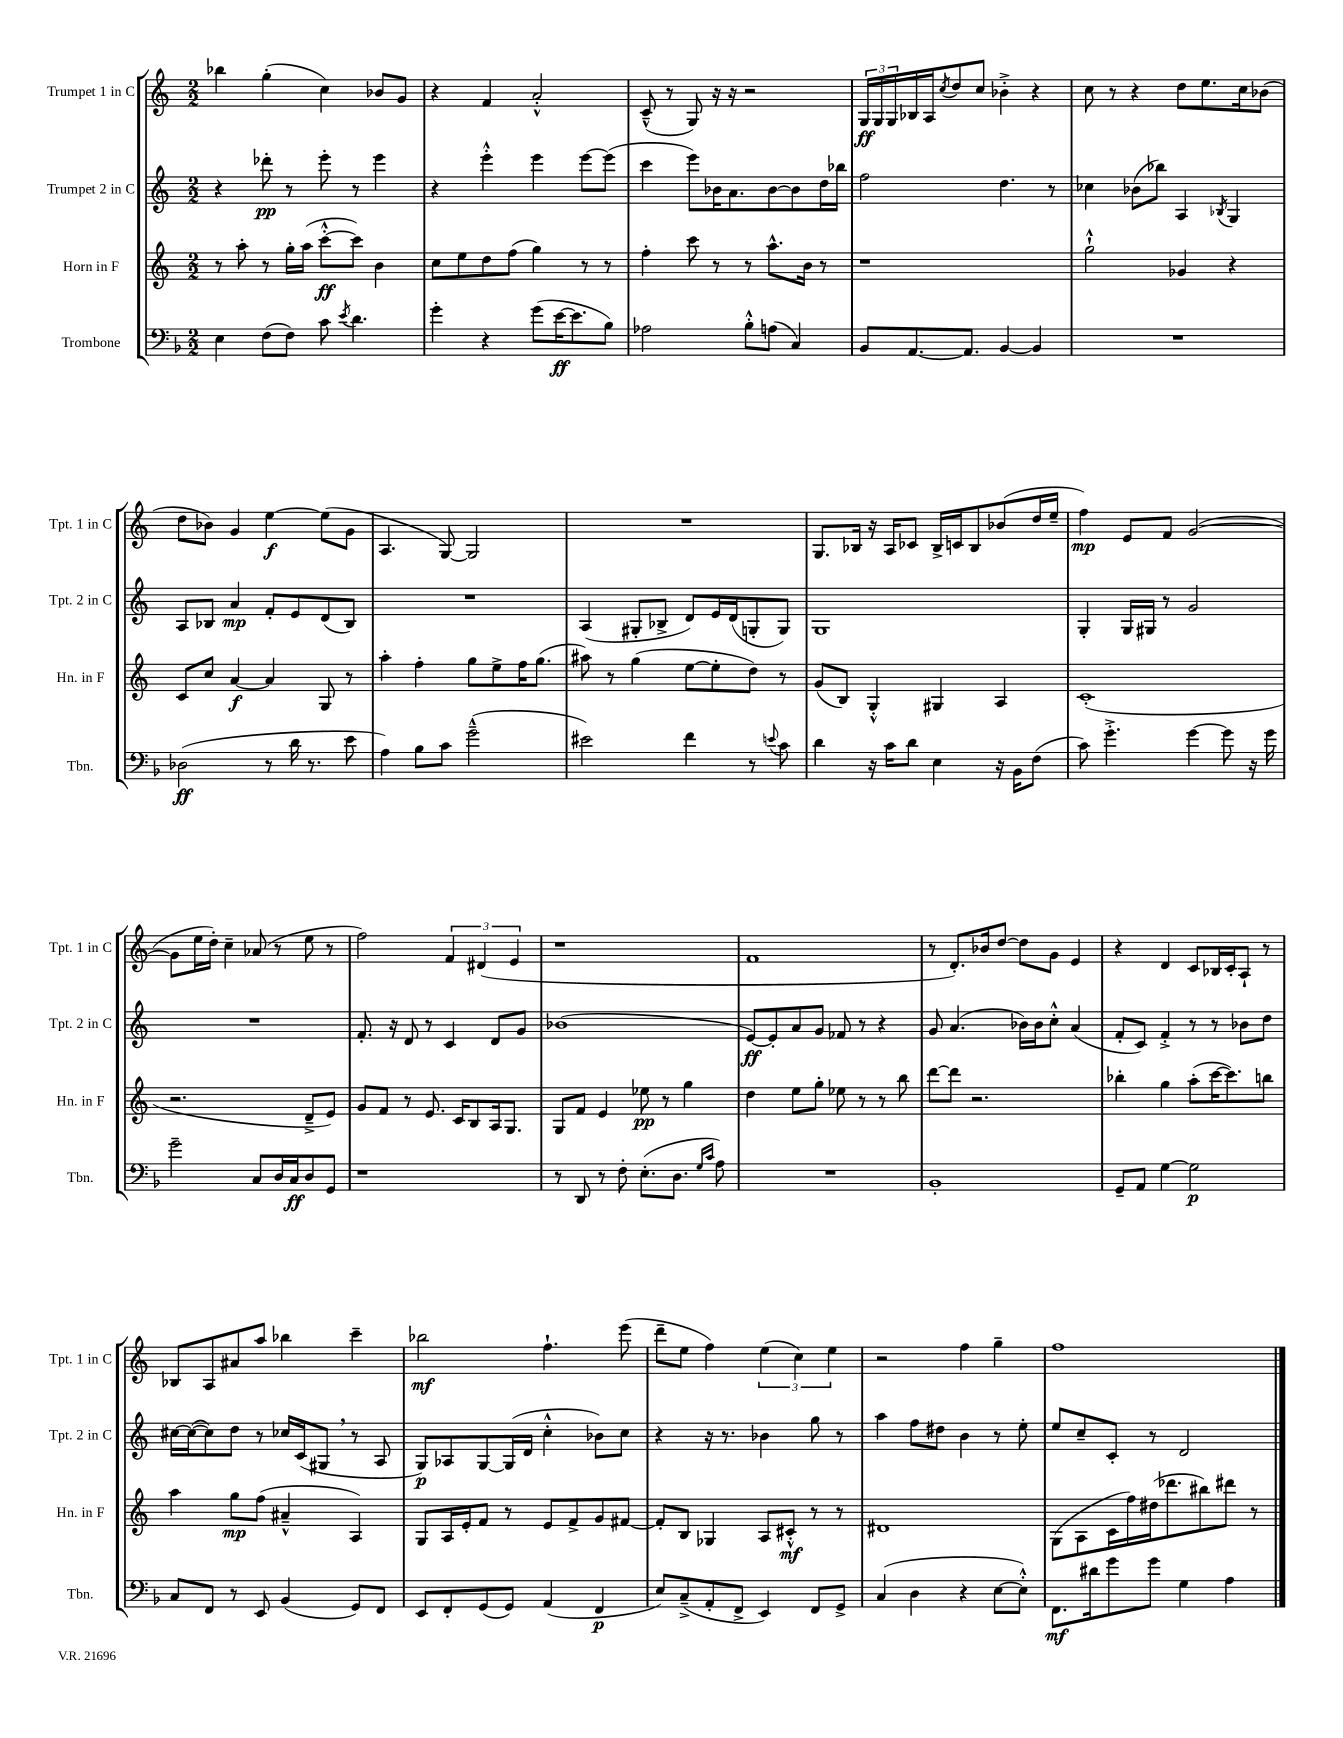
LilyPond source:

<<
\new StaffGroup <<
\new Staff = "s0" \with { instrumentName = "Trumpet 1 in C" shortInstrumentName = "Tpt. 1 in C" } {
    \clef treble \key c \major \numericTimeSignature \time 2/2
    bes''4 g''4-.( c''4) bes'8 g'8 |
    r4 f'4 a'2-.-^ |
    c'8---^( r8 g8) r16 r16 r2 |
    \tuplet 3/2 { g16\ff g16 g16 } bes16 a16 \acciaccatura { c''8 } d''8 c''8 bes'4-.-> r4 |
    c''8 r8 r4 d''8 e''8. c''16 bes'8( |
    d''8 bes'8) g'4 e''4~\f e''8( g'8 |
    a4. g8~) g2 |
    R1 |
    g8. bes16 r16 a16 ces'8 bes16-> c'16 bes8 bes'8( d''16 e''16-- |
    f''4\mp) e'8 f'8 g'2~( |
    g'8 e''16 d''16-.) c''4-- aes'8( r8 e''8 r8 |
    f''2) \tuplet 3/2 { f'4 dis'4( e'4 } |
    r1 |
    f'1 |
    r8 d'8.-.) bes'16 d''8~ d''8 g'8 e'4 |
    r4 d'4 c'8 bes16 c'16-. a8-! r8 |
    bes8 a8 ais'8 a''8 bes''4 c'''4-- |
    bes''2\mf f''4.-! e'''8( |
    d'''8-- e''8 f''4) \tuplet 3/2 { e''4( c''4) e''4 } |
    r2 f''4 g''4-- |
    f''1 \bar "|." |
}
\new Staff = "s1" \with { instrumentName = "Trumpet 2 in C" shortInstrumentName = "Tpt. 2 in C" } {
    \clef treble \key c \major \numericTimeSignature \time 2/2
    r4 des'''8-.\pp r8 e'''8-. r8 e'''4 |
    r4 e'''4-.-^ e'''4 e'''8~ e'''8( |
    c'''4 e'''8) bes'16 a'8. bes'8~ bes'8 d''16 bes''16 |
    f''2 d''4. r8 |
    ces''4 bes'8( bes''8) a4 \acciaccatura { bes8 } g4 |
    a8 bes8 a'4\mp f'8-. e'8 d'8( bes8) |
    R1 |
    a4( gis8-. bes8-> d'8) e'16 d'16( g8-. g8) |
    g1 |
    g4-. g16 gis16 r8 g'2 |
    R1 |
    f'8.-. r16 d'8 r8 c'4 d'8 g'8 |
    bes'1( |
    e'8~\ff) e'8-. a'8 g'8 fes'8 r8 r4 |
    g'8 a'4.( bes'16) bes'16 c''8-.-^ a'4( |
    f'8-. c'8) f'4-.-> r8 r8 bes'8 d''8 |
    cis''16~ cis''16~( cis''8) d''8 r8 ces''16 c'16( gis8 \breathe r8 a8 |
    g8\p) aes8 g8~ g16( d'16 c''4-.-^ bes'8) c''8 |
    r4 r16 r8. bes'4 g''8 r8 |
    a''4 f''8 dis''8 b'4 r8 e''8-. |
    e''8 c''8-- c'8-. r8 d'2 \bar "|." |
}
\new Staff = "s2" \with { instrumentName = "Horn in F" shortInstrumentName = "Hn. in F" } {
    \clef treble \key c \major \numericTimeSignature \time 2/2
    r8 a''8-. r8 g''16-. a''16( c'''8~-.-^\ff c'''8) b'4 |
    c''8 e''8 d''8 f''8( g''4) r8 r8 |
    f''4-. c'''8 r8 r8 a''8.-^ b'16 r8 |
    r1 |
    g''2-!-^ ges'4 r4 |
    c'8 c''8 a'4~\f a'4 g8 r8 |
    a''4-. f''4-. g''8 e''8-> f''16 g''8.( |
    ais''8) r8 g''4( e''8~ e''8-. d''8) r8 |
    g'8( b8) g4-.-^ gis4 a4 |
    c'1-.( |
    r2. d'8---> e'8) |
    g'8 f'8 r8 e'8. c'16 b8 a16 g8. |
    g8 f'8 e'4 ees''8\pp r8 g''4 |
    d''4 e''8 g''8-. ees''8 r8 r8 b''8 |
    d'''8~ d'''8 r2. |
    bes''4-. g''4 a''8-.( c'''16~ c'''8.) b''8 |
    a''4 g''8\mp f''8( ais'4---^ a4) |
    g8 a16 e'16-. f'8 r8 e'8 f'8-> g'8 fis'8~ |
    fis'8-. b8 ges4 a8 cis'8-.-^\mf r8 r8 |
    dis'1 |
    g8( a8 c'16 f''16) dis''16( des'''8. bis''8) dis'''8 r8 \bar "|." |
}
\new Staff = "s3" \with { instrumentName = "Trombone" shortInstrumentName = "Tbn." } {
    \clef bass \key f \major \numericTimeSignature \time 2/2
    e4 f8( f8) c'8 \acciaccatura { e'8 } d'4. |
    g'4-. r4 g'8( e'16~\ff e'8. bes8) |
    aes2 bes8-.-^ a8( c4) |
    bes,8 a,8.~ a,8. bes,4~ bes,4 |
    R1 |
    des2\ff( r8 d'16 r8. e'8 |
    a4) bes8 c'8 g'2---^( |
    eis'2) f'4 r8 \appoggiatura { e'8 } c'8 |
    d'4 r16 c'16 d'8 e4 r16 bes,16 f8( |
    c'8) g'4.-.-> g'4~ g'8 r16 g'16 |
    g'2-- c8 d16 c16\ff d8 g,8 |
    r1 |
    r8 d,8 r8 f8-. e8.-.( d8. \grace { g16 c'16 } a8) |
    R1 |
    bes,1-. |
    g,8-- a,8 g4~ g2\p |
    c8 f,8 r8 e,8 bes,4( g,8) f,8 |
    e,8 f,8-. g,8( g,8) a,4( f,4\p |
    e8) c8--->( a,8-. f,8-> e,4) f,8 g,8-> |
    c4( d4 r4 e8~ e8-.-^) |
    f,8.\mf dis'16 g'8 g'8 g4 a4 \bar "|." |
}
>>
>>
\layout { \context { \Score \remove "Bar_number_engraver" } }
